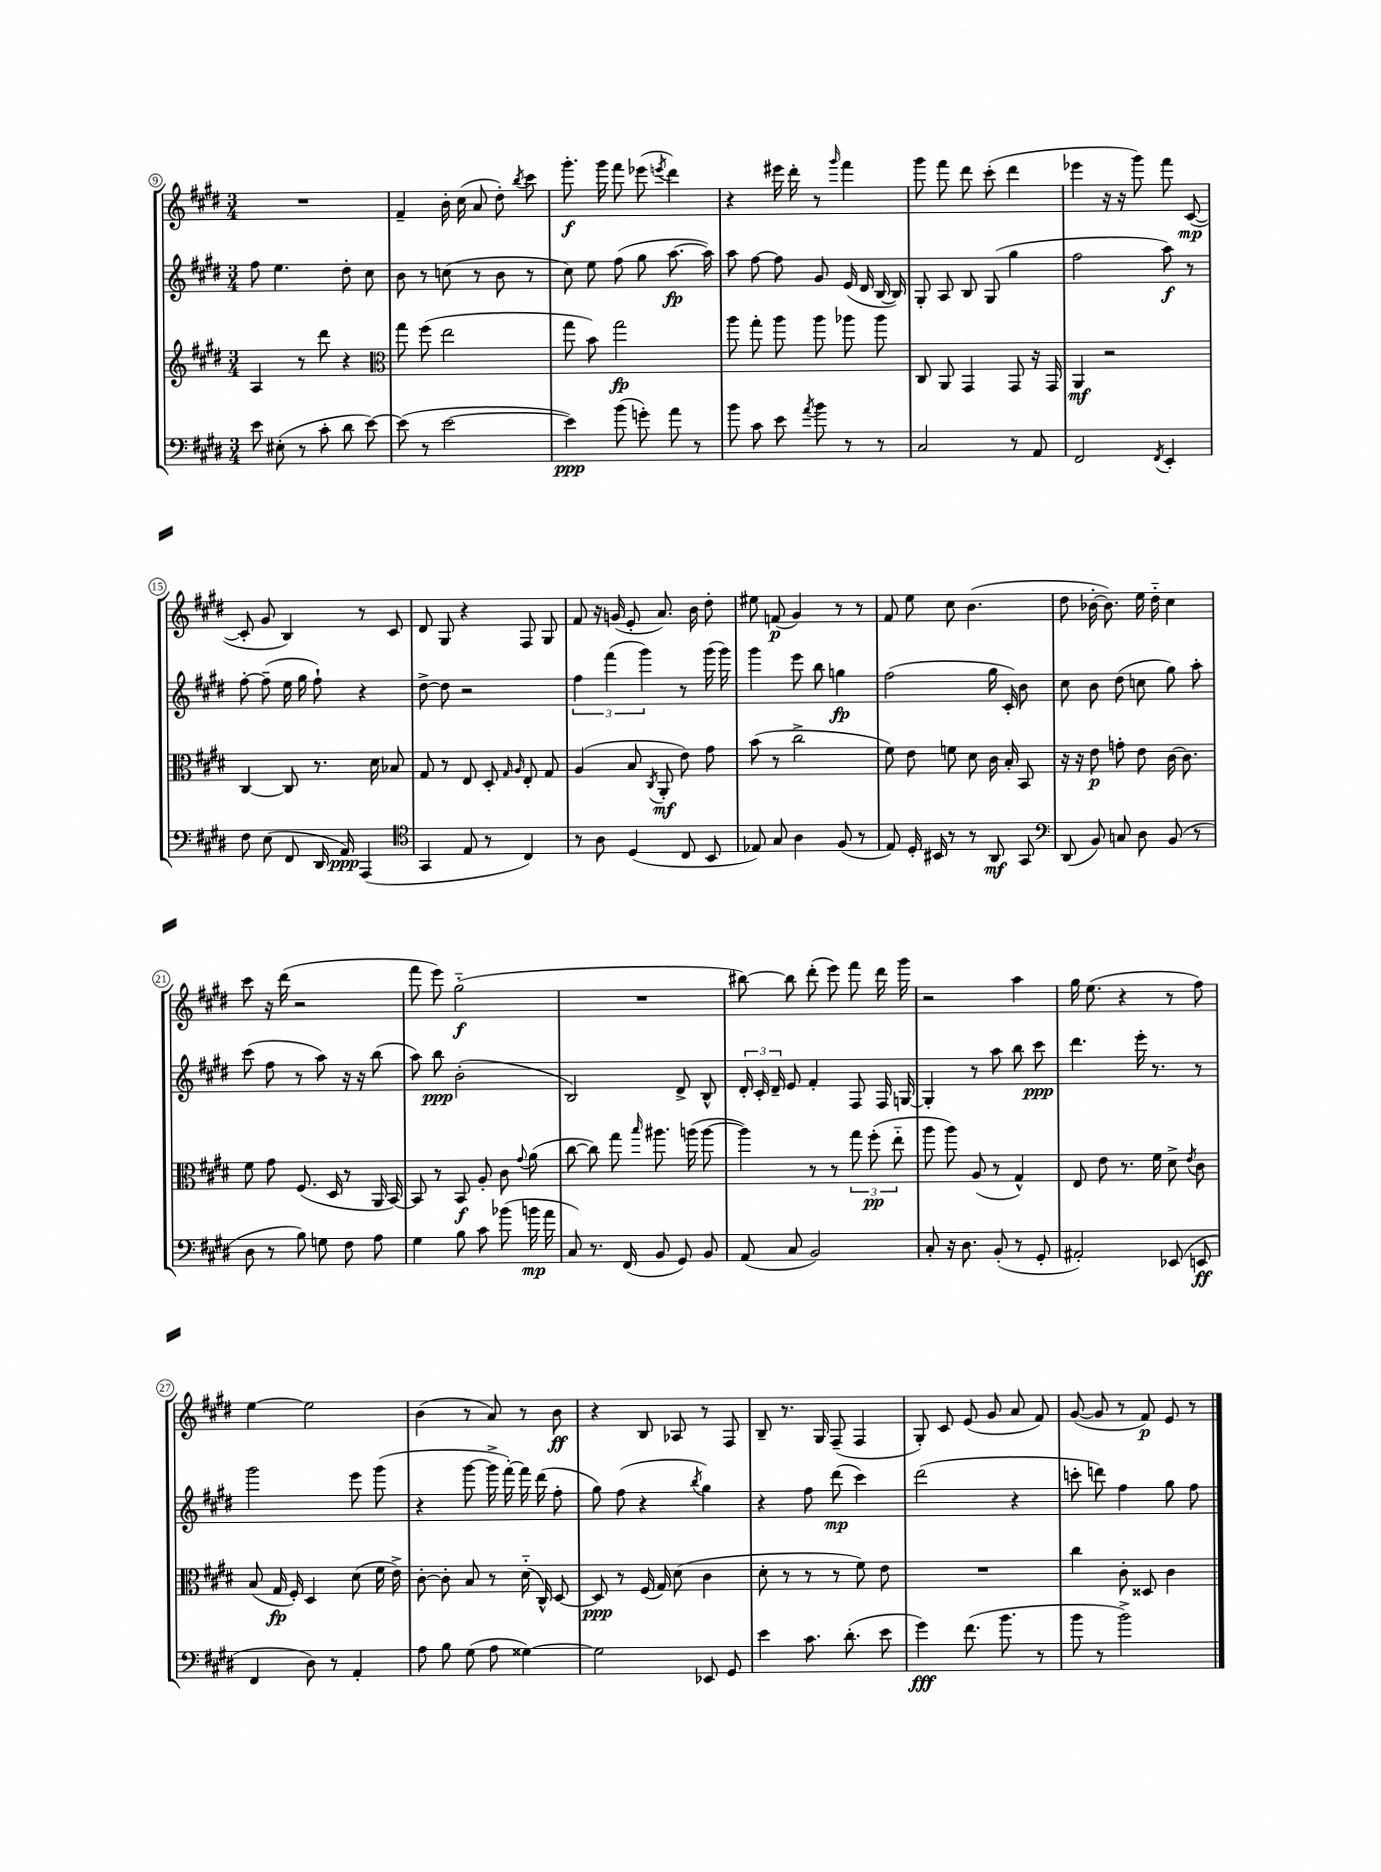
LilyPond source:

<<
\new StaffGroup <<
\new Staff = "s0" {
    \clef treble \key e \major \numericTimeSignature \time 3/4
    \autoBeamOff R2. |
    fis'4-- b'16-. cis''16( a'8 dis''8-.) \acciaccatura { b''8 } cis'''8 |
    gis'''8.-.\f gis'''16 fis'''8 ees'''8( \acciaccatura { e'''8 } dis'''4) |
    r4 eis'''16 dis'''16-. r8 \grace { gis'''16 } fis'''4 |
    gis'''8 fis'''8 dis'''8 cis'''8-.( dis'''4 |
    ees'''4 r16 r16 gis'''8) fis'''8 cis'8~\mp( |
    cis'8-. gis'8 b4) r8 cis'8 |
    dis'8 gis8 r4 fis8 gis8 |
    fis'8 r16 g'16( e'8-. a'8.) b'16 dis''8-. |
    eis''8 f'8\p( gis'4) r8 r8 |
    fis'8 e''8 cis''8 b'4.( |
    dis''8 bes'16~-. bes'8.) e''16 dis''16-_ cis''4 |
    cis'''8 r16 dis'''16( r2 |
    fis'''8 e'''8) gis''2-_\f( |
    R2. |
    bis''8~) bis''8 dis'''8-.( e'''8) fis'''8 dis'''16 gis'''16 |
    r2 a''4 |
    gis''16 e''8.( r4 r8 fis''8) |
    e''4~ e''2 |
    b'4( r8 a'8) r8 b'8\ff |
    r4 b8 aes8 r8 fis8 |
    b8-- r8. gis16 fis8--( fis4 |
    gis8-.) cis'8 e'8( gis'8 a'8 fis'8) |
    gis'8~( gis'8 r8 fis'8\p) e'8 r8 \bar "|." |
}
\new Staff = "s1" {
    \clef treble \key e \major \numericTimeSignature \time 3/4
    \autoBeamOff fis''8 e''4. dis''8-. cis''8 |
    b'8 r8 c''8( r8 b'8 r8 |
    cis''8) e''8 fis''8( gis''8 a''8.~\fp a''16) |
    a''8 fis''8~ fis''8 gis'8 e'16( dis'16 b16~ b16) |
    gis8-. a8 b8 gis8( gis''4 |
    fis''2 a''8\f) r8 |
    fis''8~-. fis''8--( e''16 gis''16 fis''8-!) r4 |
    dis''8~-> dis''8 r2 |
    \tuplet 3/2 { fis''4 fis'''4( gis'''4) } r8 gis'''16( gis'''16) |
    gis'''4 e'''8 b''8 g''4\fp |
    fis''2( gis''16 cis'16-.) b'8 |
    cis''8 b'8 dis''8( c''8 gis''8) a''8-. |
    cis'''8( fis''8 r8 a''8) r16 r16 b''8( |
    a''8) b''8\ppp b'2-.( |
    b2) dis'8-> b8-^ |
    \tuplet 3/2 { dis'16-. cis'16-. dis'16-- } e'8 fis'4-. fis8 fis16 g16~ |
    g4-. r8 a''8 b''8 cis'''8\ppp |
    dis'''4. e'''16-. r8. r8 |
    gis'''2 e'''8 gis'''8( |
    r4 gis'''8~ gis'''16-> fis'''16~-.) fis'''16 dis'''16( fis''8-. |
    gis''8) fis''8( r4 \acciaccatura { b''8 } gis''4) |
    r4 fis''8 dis'''8\mp( cis'''4) |
    dis'''2( r4 |
    c'''8-. d'''8) fis''4 gis''8 fis''8 \bar "|." |
}
\new Staff = "s2" {
    \clef treble \key e \major \numericTimeSignature \time 3/4
    \autoBeamOff a4 r8 dis'''8 r4 |
    \clef alto gis''8 fis''8( e''2 |
    gis''8 b'8) gis''2\fp |
    a''8 gis''8-. a''8 a''8 aes''8 aes''8 |
    cis8 a,8 gis,4 gis,8 r16 gis,16 |
    a,4\mf r2 |
    cis4~ cis8 r8. dis'16 bes8 |
    gis8 r8 e8 dis8-. \grace { gis16 a16 } e8-. gis8 |
    a4( b8 \acciaccatura { cis8 } a,8-.\mf e'8) gis'8 |
    b'8( r8 cis''2-> |
    fis'8) e'8 f'8 dis'8 cis'16 b16-. b,8 |
    r16 r16 e'8\p g'8-. e'8 cis'16~ cis'8. |
    fis'8 gis'8 fis8.( dis16 r8 a,16 b,16~) |
    b,8 r8 b,8\f a8-. cis'8 \appoggiatura { gis'8 } a'8( |
    cis''8~ cis''8) gis''8 \grace { b''16 } ais''8. a''16( a''8~ |
    a''4) r8 r8 \tuplet 3/2 { gis''8 fis''8-.\pp( e''8-_ } |
    a''8 a''8) a8( r8 gis4-^) |
    e8 e'8 r8. fis'16 dis'8-> \acciaccatura { e'8 } cis'8 |
    b8( gis16\fp fis16-.) dis4 dis'8( fis'16 e'16->) |
    cis'8~-. cis'8-. b8 r8 dis'16-_( cis16-^) dis8~ |
    dis8\ppp r8 fis16( gis16) dis'8( cis'4 |
    dis'8-. r8 r8 r8 fis'8) e'8 |
    R2. |
    cis''4 cis'8-. disis8 cis'4 \bar "|." |
}
\new Staff = "s3" {
    \clef bass \key e \major \numericTimeSignature \time 3/4
    \autoBeamOff e'8 eis8-.( r8 cis'8-. dis'8 e'8~) |
    e'8( r8 e'2~ |
    e'4\ppp) b'8( g'8-.) a'8 r8 |
    b'8 cis'8 e'8 \acciaccatura { a'8 } b'8 r8 r8 |
    cis2 r8 a,8 |
    fis,2 \acciaccatura { fis,8 } e,4-. |
    fis8 e8( fis,8 dis,16 a,16\ppp) a,,4( |
    \clef tenor gis,4 e8 r8 cis4) |
    r8 a8 dis4( cis8 b,8 |
    ees8) gis8 a4 fis8( r8 |
    e8) dis16-. bis,16 r8 r8 a,8\mf gis,8 |
    \clef bass dis,8( b,8) c8 dis8 b,8( r8 |
    dis8 r8 b8) g8 fis8 a8 |
    gis4 b8 cis'8 bes'8( b'16\mp a'16 |
    cis8) r8. fis,16( b,8 gis,8) b,8 |
    a,8( cis8 b,2) |
    cis8-. r16 dis8. b,8-.( r8 gis,8-. |
    ais,2-.) ees,8( e,8\ff |
    fis,4 dis8) r8 a,4-. |
    a8 b8 gis8( a8 gisis4~) |
    gisis2 ees,8 gis,8 |
    e'4 cis'8. dis'8.-.( e'8 |
    gis'4\fff) fis'8.( b'8. r8 |
    b'8 r8 b'2->) \bar "|." |
}
>>
>>
\layout { \context { \Score currentBarNumber = #9 \override BarNumber.stencil = #(make-stencil-circler 0.1 0.3 ly:text-interface::print) } }
